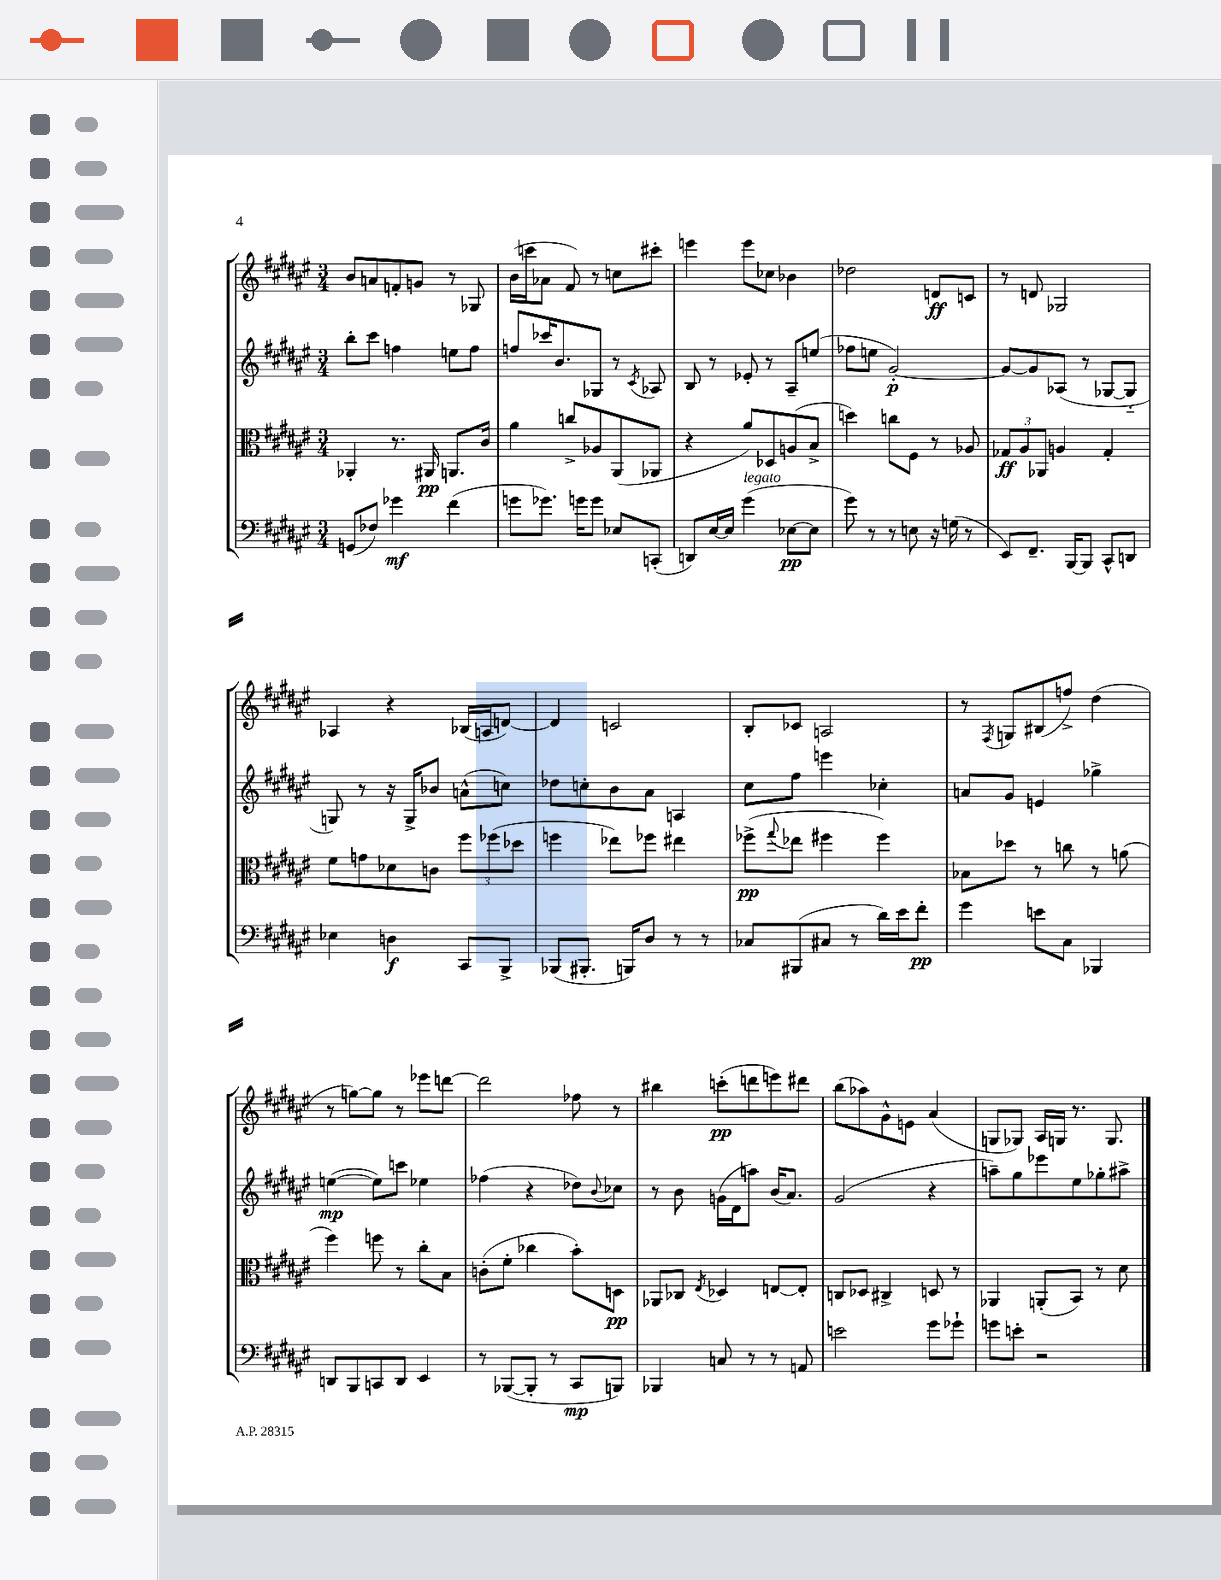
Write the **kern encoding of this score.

**kern	**kern	**kern	**kern
*staff4	*staff3	*staff2	*staff1
*clefF4	*clefC3	*clefG2	*clefG2
*k[f#c#g#d#a#e#]	*k[f#c#g#d#a#e#]	*k[f#c#g#d#a#e#]	*k[f#c#g#d#a#e#]
*M3/4	*M3/4	*M3/4	*M3/4
(8GG/L	4AA-'/	8bb'\L	8b/L
8F-/J)	.	8ccc#\J	8a/
4g-\	8.r	4ff\	8f'/
.	.	.	8g/J
.	16AA#/	.	.
(4f#\	8.AA/L	8ee\L	8r
.	.	8ff\J	8G-/
.	16c#/Jk	.	.
=	=	=	=
8g\L	4a#\	8ff/L	(16b\LL
.	.	.	16ccc\J
8.g-\J)	.	16ccc-/K	8a-\J
.	.	8.b/	.
.	8cc^/L	.	8f#/)
16g\LK	.	.	.
8g\J	8A-/	8G-/J	8r
8E-/L	(8AA#/	8r	8cc\L
.	.	8qc#/	.
(8CC'/J	8AA-/J	8A-/	8ccc#'\J
=	=	=	=
8DD/L)	4r	8B/	4eee\
[16E#/L	.	8r	.
16E#/]JJ	.	.	.
(4g#\	8a#/L)	8e-'/	8eee\L
.	8D-/	8r	8cc-\J
[8E-\L	(8A/	8A#~/L	4b-\
8E-\]J	8B^/J	(8ee/J	.
=	=	=	=
8g#\)	4dd\)	8ff-\L	2dd-\
8r	.	8ee\J	.
8r	8cc\L	[2g#'/)	.
8E\	8F#\J	.	.
16r	8r	.	8d/L
(16G\	.	.	.
8r	8A-/	.	8c/J
=	=	=	=
8EE#/L)	12G-/L	8g#/_L	8r
.	12A#/	.	.
8.FF#~/J	.	8g#/]	8d/
.	12AA-/J	.	.
.	4A/	(8A-/J	2G-/
[16BBB/LK	.	.	.
8BBB/]J	.	8r	.
8CC#^^/L	4G-'/	[8G-/L	.
8DD/J	.	8G-'~/]J	.
=	=	=	=
4E-\	8f#\L	8G/)	4A-/
.	8g\	8r	.
4D\	8d-\	16r	4r
.	.	16G^/LK	.
.	8c\J	8b-/J	.
8CC#/L	12ff#\L	(8a^^\L	(16B-/LL
.	.	.	16A/J
.	(12ff-\	.	.
8BBB^/J	.	8cc\J)	[8d/J)
.	12dd-\J	.	.
=	=	=	=
(8BBB-/L	4ff\	8dd-\L	4d/]
8.BBB#'/J	.	8cc'\	.
.	8ee-\L)	8b\	2c/
16BBB/LK)	.	.	.
8D#/J	8ff-\J	8a#\J	.
8r	4ee#\	4A/	.
8r	.	.	.
=	=	=	=
8C-/L	(8ff-^\L	8cc#\L	8B'/L
.	8qqgg#/	.	.
(8BBB#/	8ee-\J	8ff#\J	8c-/J
8C#/J	4ff#\	4eee\	2A/
8r	.	.	.
16d#\LL)	4ff#\)	4cc-'\	.
16e#\J	.	.	.
8f#'\J	.	.	.
=	=	=	=
4g#\	8B-\L	8a/L	8r
.	.	.	8qF#/
.	8dd-\J	8g#/J	8G/L
8e\L	8r	4e/	(8B#/
8C#\J	8cc\	.	8ff^/J)
4BBB-/	8r	4gg-^\	(4dd#\
.	(8a\	.	.
=	=	=	=
8DD/L	4ff#\)	([4ee\	8r
8BBB/	.	.	[8gg\L)
8CC/	8ff\	8ee\]L)	8gg\]J
8DD/J	8r	8ccc\J	8r
4EE#/	8cc#'\L	4ee-\	8eee-\L
.	8B\J	.	[8ddd\J
=	=	=	=
8r	(8c'\L	(4ff-\	2ddd\]
([8BBB-/L	8f#'\J	.	.
8BBB-'/]J	4cc-\	4r	.
8r	.	.	.
8CC#/L	8b'\L)	8dd-\L)	8ff-\
.	.	8qqb/	.
8BBB/J)	8D\J	8cc-\J	8r
=	=	=	=
4BBB-/	8AA-/L	8r	4bb#\
.	8C-/J	8b\	.
.	8qE#/	.	.
8C/	4D-/	(16g\LL	(8ccc'\L
.	.	16d#\J	.
8r	.	8aa\J)	8ddd\
8r	[8E/L	(16b/LK	8eee\)
.	.	8.a#/J)	.
8AA/	8E'/]J	.	8ddd#\J
=	=	=	=
2e\	8C/L	(2g#/	(8bb\L
.	8D-/J	.	8aa-\)
.	4C#^/	.	8g#^^\
.	.	.	8e\J
8g#\L	8D/	4r	(4a#/
8g-`\J	8r	.	.
=	=	=	=
8g\L	4AA-/	8aa~\L)	8G/L
8e'\J	.	8gg#\	8G-/J)
2r	(8AA'/L	8eee-\	16A#/LL
.	.	.	16G/JJ
.	8BB/J)	8ee#\	8.r
.	8r	8gg-'\	.
.	.	.	8.G/
.	8d#\	8aa#^\J	.
==	==	==	==
*-	*-	*-	*-
